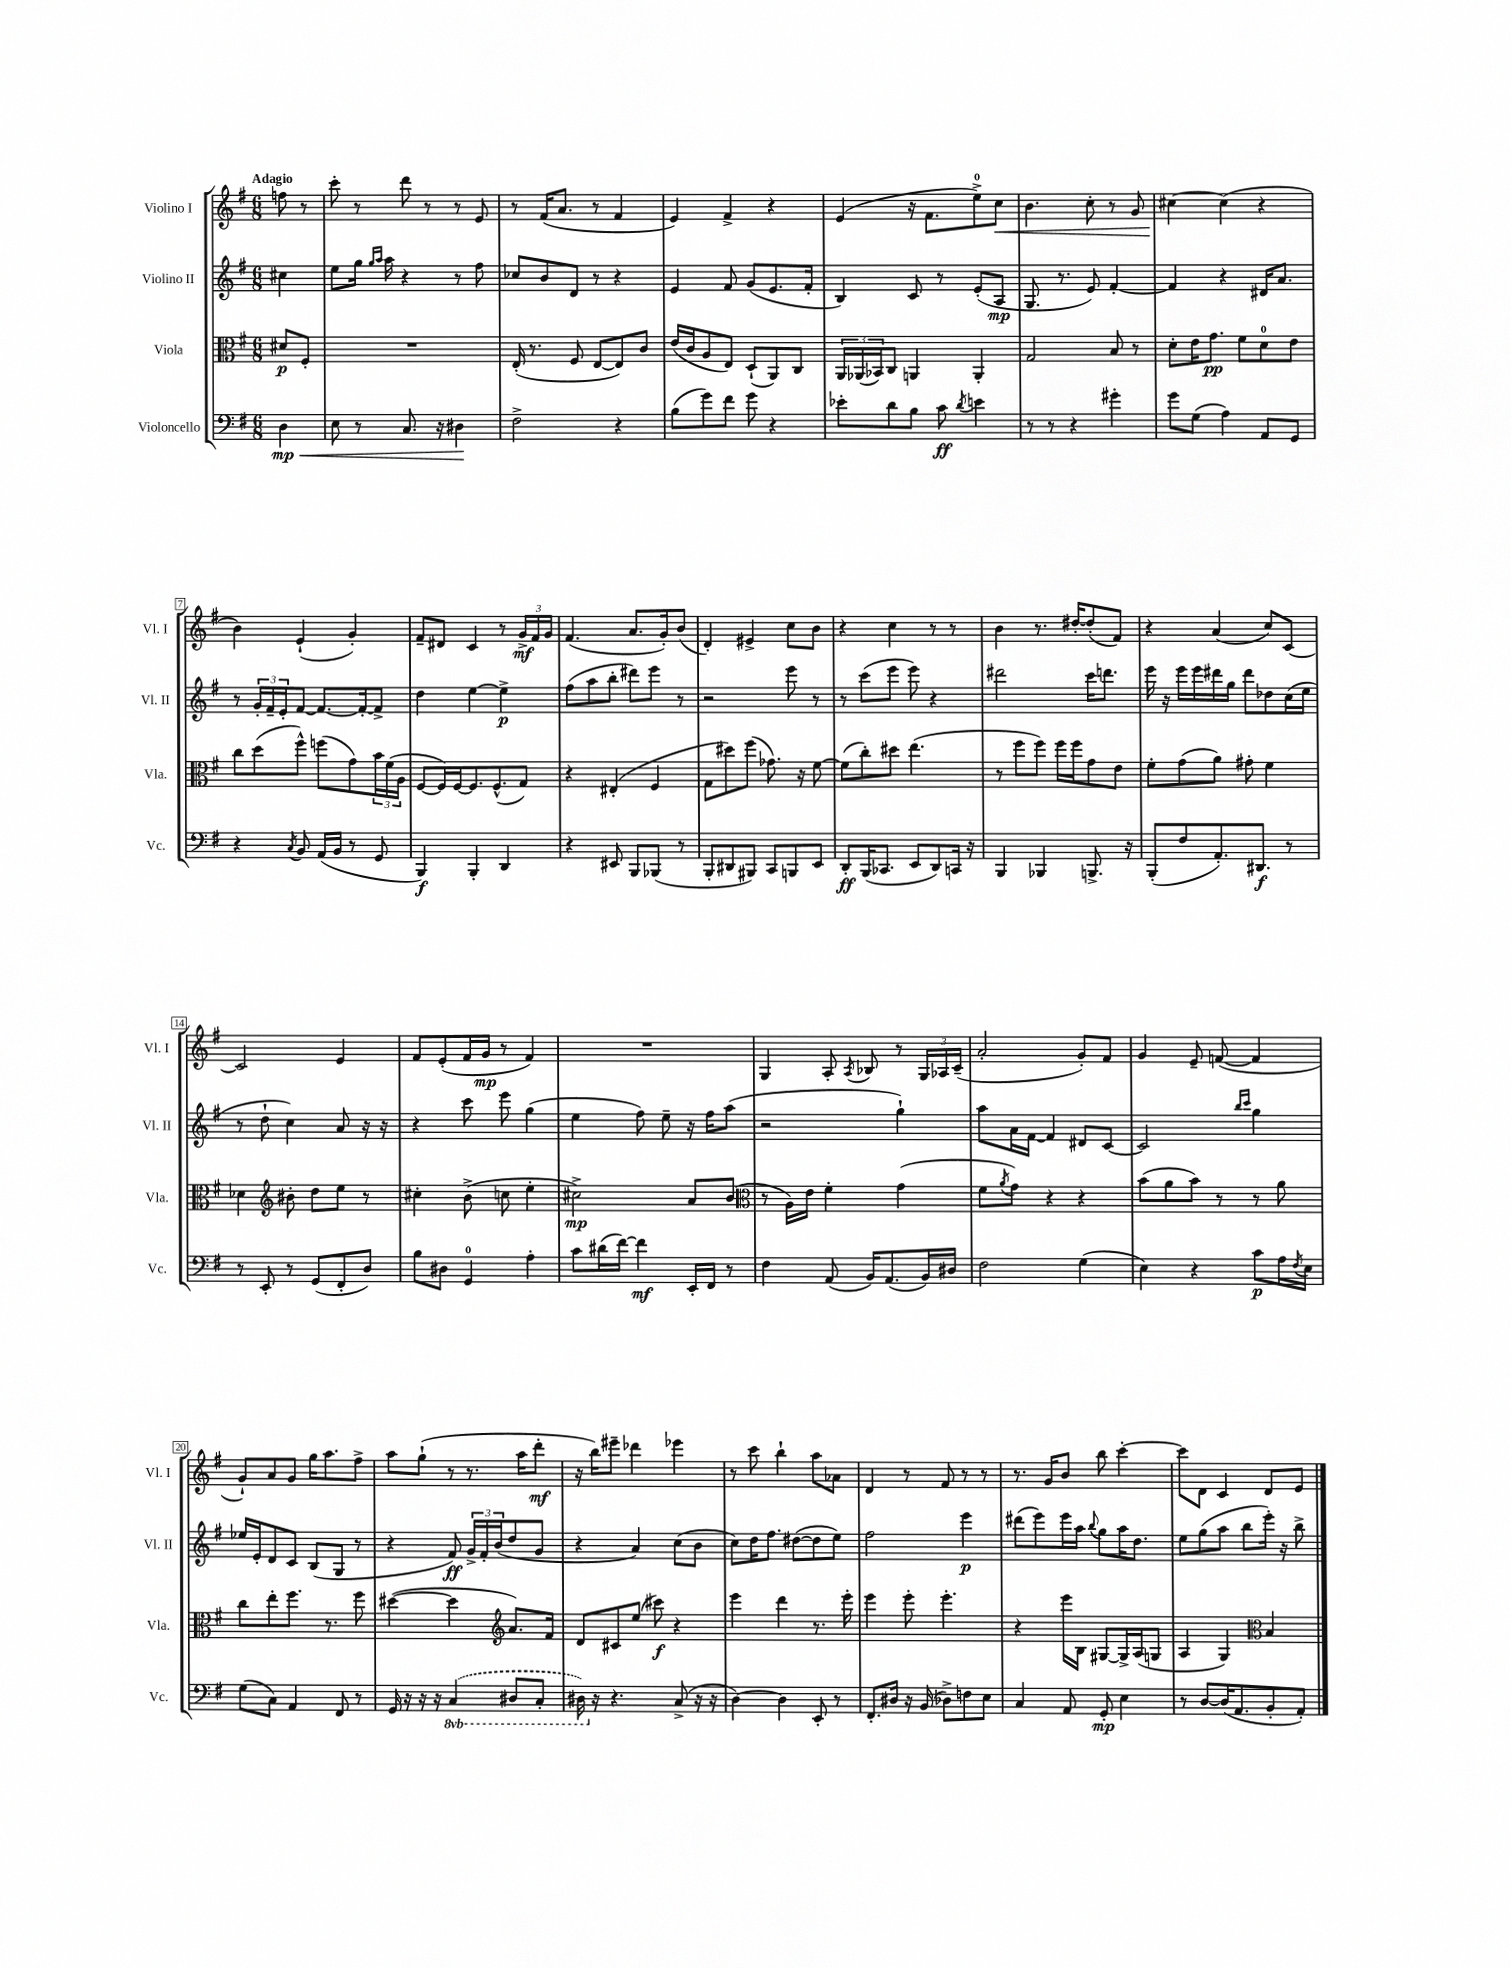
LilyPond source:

<<
\new StaffGroup <<
\new Staff = "s0" \with { instrumentName = "Violino I" shortInstrumentName = "Vl. I" } {
    \clef treble \key g \major \numericTimeSignature \time 6/8 \partial 4 \tempo "Adagio"
    f''8 r8 |
    c'''8-. r8 d'''8 r8 r8 e'8 |
    r8 fis'16( a'8. r8 fis'4 |
    e'4) fis'4-> r4 |
    e'4( r16 fis'8. e''8-0->) c''8\< |
    b'4. c''8-. r8 g'8 |
    cis''4~\! cis''4( r4 |
    b'4) e'4-!( g'4-.) |
    fis'8-- dis'8 c'4 r8 \tuplet 3/2 { g'16->\mf fis'16 g'16 } |
    fis'4.( a'8. g'16-.) b'8( |
    d'4-.) eis'4-> c''8 b'8 |
    r4 c''4 r8 r8 |
    b'4 r8. dis''16~-. dis''8-.( fis'8) |
    r4 a'4( c''8) c'8~ |
    c'2 e'4 |
    fis'8 e'8-.( fis'16 g'16\mp r8 fis'4) |
    R2. |
    g4 a8-. \acciaccatura { a8 } bes8 r8 \tuplet 3/2 { g16 aes16 c'16--( } |
    a'2-. g'8-.) fis'8 |
    g'4 e'8-- f'8~( f'4 |
    g'8-!) a'8 g'8 g''16 a''8. fis''8-> |
    a''8 g''8-!( r8 r8. a''16 d'''8-.\mf |
    r16 b''16) eis'''8-- des'''4 ees'''4 |
    r8 c'''8 b''4-! a''8 aes'8 |
    d'4 r8 fis'8 r8 r8 |
    r8. g'16 b'8 b''8 c'''4~-. |
    c'''8 d'8 c'4 d'8 e'8 \bar "|." |
}
\new Staff = "s1" \with { instrumentName = "Violino II" shortInstrumentName = "Vl. II" } {
    \clef treble \key g \major \numericTimeSignature \time 6/8 \partial 4
    cis''4 |
    e''8 g''16 \grace { g''16 a''16 } a''16 r4 r8 fis''8 |
    ces''8 b'8 d'8 r8 r4 |
    e'4 fis'8 g'8( e'8. fis'16-. |
    b4) c'8 r8 e'8-.( a8\mp |
    g8. r8. e'8) fis'4~-. |
    fis'4 r4 dis'16 a'8. |
    r8 \tuplet 3/2 { g'16-. fis'16-- e'16-. } fis'8~ fis'8.~ fis'16~-. fis'8-> |
    d''4 e''4~ e''4->\p |
    fis''8( a''8 b''8-. dis'''8) e'''8 r8 |
    r2 e'''8 r8 |
    r8 c'''8( e'''8 e'''8) r4 |
    dis'''2 c'''16 d'''8. |
    e'''16 r16 e'''16 e'''16 dis'''16 g''16 dis'''8 des''8 c''16( e''16 |
    r8 d''8-! c''4) a'8 r16 r16 |
    r4 c'''8 e'''8 g''4( |
    e''4 fis''8) e''8-- r16 fis''16 a''8( |
    r2 g''4-!) |
    a''8 a'16 fis'16~ fis'4 dis'8 c'8~ |
    c'2 \grace { b''16 c'''16 } g''4 |
    ees''16 e'16-. d'8 c'8 b8( g8 r8 |
    r4 fis'8\ff) \tuplet 3/2 { g'16-> fis'16-. b'16( } d''8 g'8 |
    r4 a'4) c''8( b'8 |
    c''8) d''16 fis''8. dis''8~( dis''8 e''8) |
    fis''2 e'''4\p |
    dis'''8( e'''8) e'''16 a''16 \appoggiatura { b''8 } g''8 a''16 d''8. |
    e''8 g''8( a''8 b''8 e'''16-.) r16 b''8-> \bar "|." |
}
\new Staff = "s2" \with { instrumentName = "Viola" shortInstrumentName = "Vla." } {
    \clef alto \key g \major \numericTimeSignature \time 6/8 \partial 4
    dis'8\p fis8-. |
    R2. |
    e16-.( r8. fis8 e8~ e8) c'8 |
    e'16( c'16 a8 e8) d8-!( a,8) c8 |
    \tuplet 3/2 { a,16 aes,16( bes,16) } c8 a,4 a,4-. |
    g2 b8 r8 |
    d'8-. e'16 g'8.\pp fis'8 d'8-0 e'8 |
    c''8 d''8( fis''8-^) f''8( g'8) \tuplet 3/2 { b'16 fis'16( a16 } |
    fis8~ fis16) fis16~ fis8. fis8.-^( g8) |
    r4 eis4-.( fis4 |
    g8 dis''8) fis''8( ges'8.) r16 fis'8~ |
    fis'8( c''8-.) dis''8 e''4.( |
    r8 fis''8 fis''8) fis''16 fis''16 g'8 e'8 |
    fis'8-. g'8( a'8) gis'8-. fis'4 |
    des'4 \clef treble bis'8-. d''8 e''8 r8 |
    cis''4-. b'8->( c''8 e''4-. |
    cis''2->\mp) a'8 b'8( |
    \clef alto r8 a16) e'16 fis'4-. g'4( |
    fis'8 \acciaccatura { a'8 } g'8) r4 r4 |
    b'8( a'8 b'8) r8 r8 a'8 |
    c''8 e''8-. fis''8. r8. fis''8 |
    dis''4~( dis''4 \clef treble a'8.) fis'16 |
    d'8 cis'8 e''8( cis'''8\f) r4 |
    e'''4 d'''4 r8. e'''16-. |
    e'''4 e'''8-. e'''4.-. |
    r4 e'''16 b16 gis8~ gis16-> a16( g8 |
    a4 g4) \clef alto b4 \bar "|." |
}
\new Staff = "s3" \with { instrumentName = "Violoncello" shortInstrumentName = "Vc." } {
    \clef bass \key g \major \numericTimeSignature \time 6/8 \set Staff.ottavationMarkups = #ottavation-simple-ordinals \partial 4
    d4\mp\< |
    e8 r8 c8. r16 dis4\! |
    fis2-> r4 |
    b8( g'8) fis'8 g'8 r4 |
    ees'8-. d'8 b8 c'8\ff \acciaccatura { d'8 } e'4 |
    r8 r8 r4 gis'4-. |
    g'8 g8( a4) a,8 g,8 |
    r4 \acciaccatura { c8 } b,8 a,16( b,16 r8 g,8 |
    b,,4\f) b,,4-. d,4 |
    r4 eis,8 b,,8 bes,,8( r8 |
    b,,8-. dis,8 bis,,8) c,8 b,,8 e,8 |
    d,8-.\ff b,,16( ces,8. e,8 d,8) c,16 r16 |
    b,,4 bes,,4 b,,8.-> r16 |
    b,,8-.( fis8 a,8.-.) dis,8.\f r8 |
    r8 e,8-. r8 g,8( fis,8-. d8) |
    b8 dis8 g,4-0 a4-. |
    c'8 dis'16( fis'16~) fis'4\mf e,16-. fis,16 r8 |
    fis4 a,8( b,16) a,8.( b,16) dis16 |
    fis2 g4( |
    e4) r4 c'8\p a16 \acciaccatura { fis8 } e16 |
    g8( c8) a,4 fis,8 r8 |
    g,16 r16 r16 r16 \ottava #-1 \once \slurDashed c,4( dis,8 c,8-. |
    dis,16) \ottava #0 r16 r4. c8->( r16 r16 |
    d4~) d4 e,8-. r8 |
    fis,8.-. dis16 r16 b,16( des8->) f8 e8 |
    c4 a,8 g,8-.\mp e4 |
    r8 d8~ d16( a,8. b,8-. a,8-.) \bar "|." |
}
>>
>>
\layout { \context { \Score \override BarNumber.stencil = #(make-stencil-boxer 0.1 0.3 ly:text-interface::print) } }
